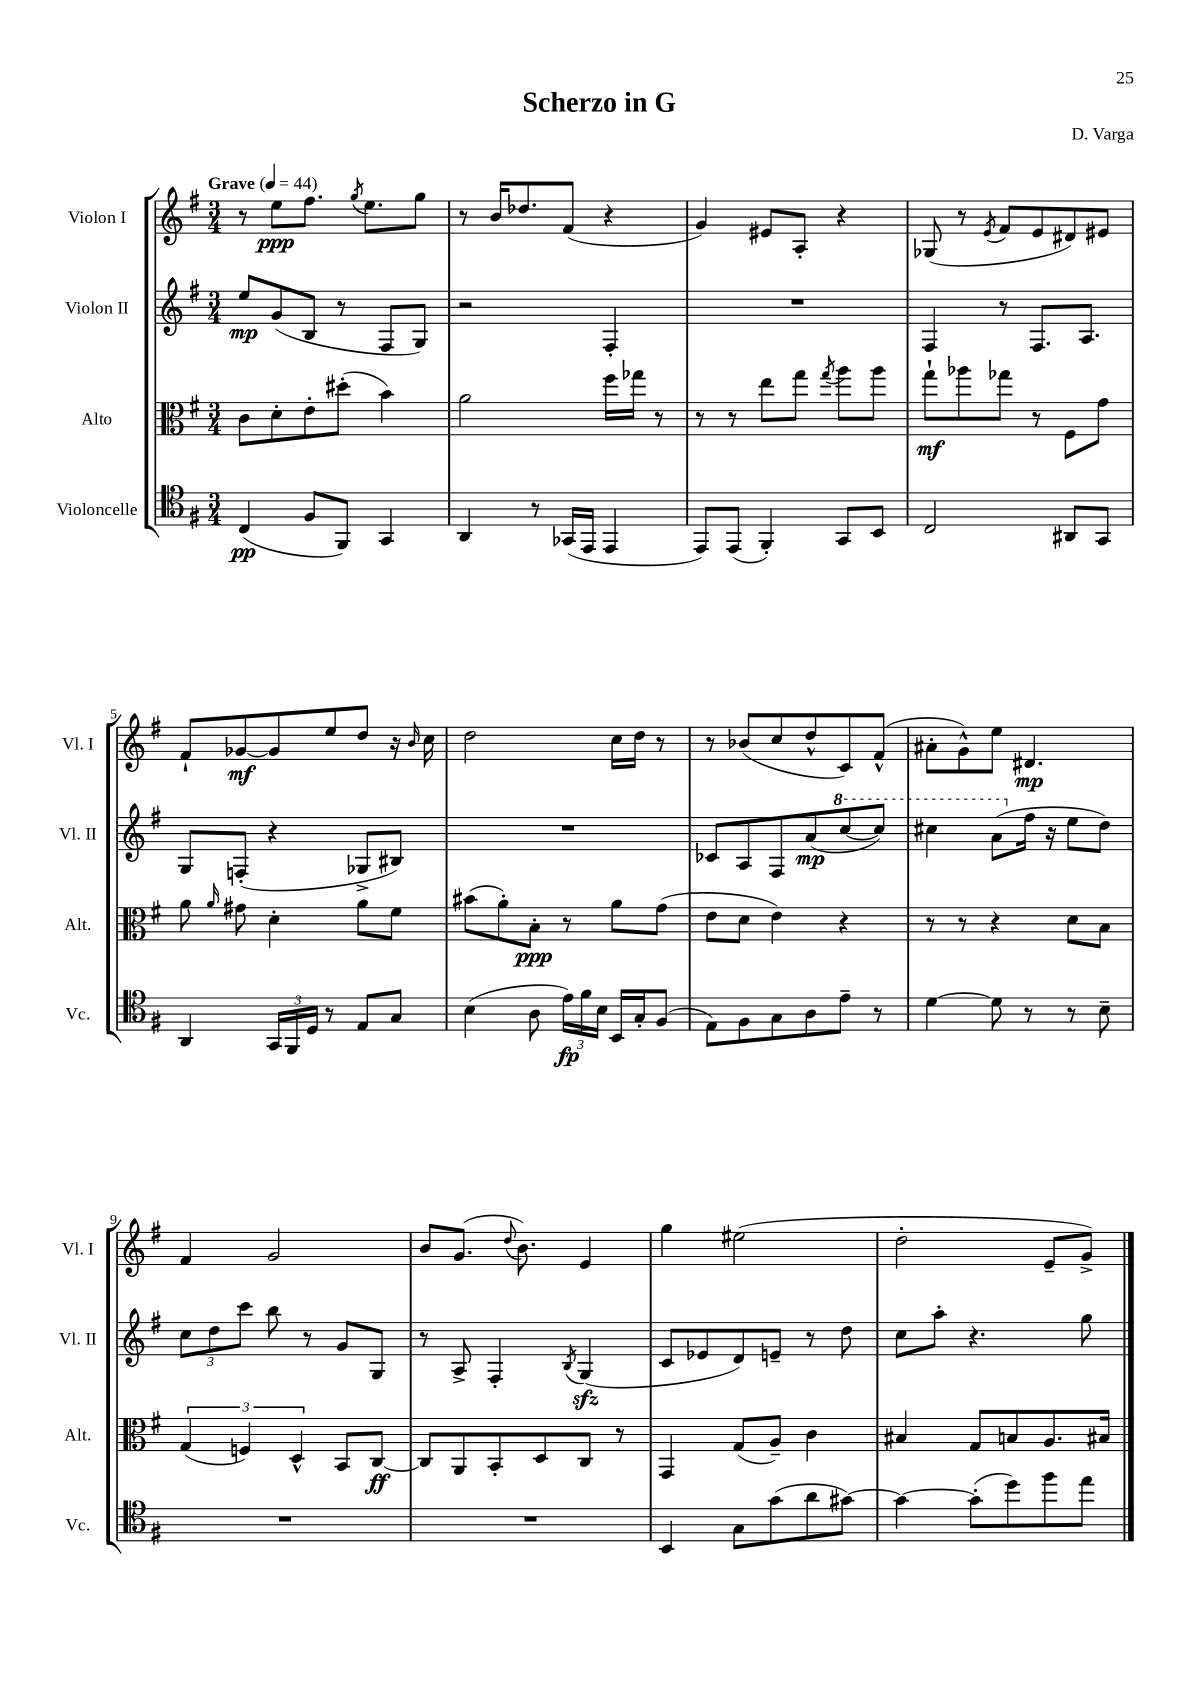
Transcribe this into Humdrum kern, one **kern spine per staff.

**kern	**dynam	**kern	**dynam	**kern	**dynam	**kern	**dynam
*part4	*part4	*part3	*part3	*part2	*part2	*part1	*part1
*staff4	*staff4	*staff3	*staff3	*staff2	*staff2	*staff1	*staff1
*I"Violoncelle	*	*I"Alto	*	*I"Violon II	*	*I"Violon I	*
*I'Vc.	*	*I'Alt.	*	*I'Vl. II	*	*I'Vl. I	*
*clefC4	*	*clefC3	*	*clefG2	*	*clefG2	*
*k[f#]	*	*k[f#]	*	*k[f#]	*	*k[f#]	*
*M3/4	*	*M3/4	*	*M3/4	*	*M3/4	*
*MM44	*	*MM44	*	*MM44	*	*MM44	*
=1	=1	=1	=1	=1	=1	=1	=1
!	!	!	!	!	!	!LO:TX:a:B:t=Grave	!
(4C/	pp	8c\L	.	8ee/L	mp	8r	.
.	.	8d'\	.	(8g/	.	8ee\L	ppp
8F#/L	.	8e'\	.	8B/J	.	8.ff#\J	.
8FF#/J)	.	(8dd#X'\J	.	8r	.	.	.
.	.	.	.	.	.	8qgg/	.
.	.	.	.	.	.	8.ee\L	.
4GG/	.	4b\)	.	8F#/L	.	.	.
.	.	.	.	8G/J)	.	8gg\J	.
=2	=2	=2	=2	=2	=2	=2	=2
4AA/	.	2a\	.	2r	.	8r	.
.	.	.	.	.	.	16b/KL	.
.	.	.	.	.	.	8.dd-X/	.
8r	.	.	.	.	.	.	.
(16GG-X/LL	.	.	.	.	.	(8f#/J	.
16EE/JJ	.	.	.	.	.	.	.
4EE/	.	16ff#\LL	.	4F#'/	.	4r	.
.	.	16gg-X\JJ	.	.	.	.	.
.	.	8r	.	.	.	.	.
=3	=3	=3	=3	=3	=3	=3	=3
8EE/L)	.	8r	.	2.r	.	4g/)	.
(8EE/J	.	8r	.	.	.	.	.
4FF#'/)	.	8ee\L	.	.	.	8e#X/L	.
.	.	8gg\J	.	.	.	8A'/J	.
.	.	8qgg/	.	.	.	.	.
8GG/L	.	8aa\L	.	.	.	4r	.
8BB/J	.	8aa\J	.	.	.	.	.
=4	=4	=4	=4	=4	=4	=4	=4
2C/	.	8gg`\L	mf	4F#/	.	(8G-X/	.
.	.	8aa-X\	.	.	.	8r	.
.	.	.	.	.	.	8qe/	.
.	.	8gg-X\J	.	8r	.	8f#/L	.
.	.	8r	.	8.F#/L	.	8e/	.
8AA#X/L	.	8F#\L	.	.	.	8d#X/)	.
.	.	.	.	8.A/J	.	.	.
8GG/J	.	8g\J	.	.	.	8e#X/J	.
!!LO:LB:g=z
=5	=5	=5	=5	=5	=5	=5	=5
4AA/	.	8a\	.	8G/L	.	8f#`/L	.
.	.	16qqa/	.	.	.	.	.
.	.	8g#X\	.	(8Fn'/J	.	[8g-X/	mf
24GG/LL	.	4d'\	.	4r	.	8g-/]	.
24FF#/	.	.	.	.	.	.	.
24D/JJ	.	.	.	.	.	.	.
8r	.	.	.	.	.	8ee/	.
8E/L	.	8a\L	.	8G-X^/L	.	8dd/J	.
8G/J	.	8f#\J	.	8B#X/J)	.	16r	.
.	.	.	.	.	.	16qqb/	.
.	.	.	.	.	.	16cc\	.
=6	=6	=6	=6	=6	=6	=6	=6
(4B\	.	(8b#X\L	.	2.r	.	2dd\	.
.	.	8a'\)	.	.	.	.	.
8A\	.	8B'\J	ppp	.	.	.	.
24e\LL)	fp	8r	.	.	.	.	.
24f#\	.	.	.	.	.	.	.
24B\JJ	.	.	.	.	.	.	.
16BB/LL	.	8a\L	.	.	.	16cc\LL	.
16G'/J	.	.	.	.	.	16dd\JJ	.
(8F#/J	.	(8g\J	.	.	.	8r	.
=7	=7	=7	=7	=7	=7	=7	=7
8E\L)	.	8e\L	.	8c-X/L	.	8r	.
8F#\	.	8d\J	.	8A/	.	(8b-X/L	.
8G\	.	4e\)	.	8F#/	.	8cc/	.
8A\	.	.	.	(8a/	mp	8dd^^/	.
*	*	*	*	*8va	*	*	*
8e~\J	.	4r	.	[8ccc/	.	8c/)	.
8r	.	.	.	8ccc/J])	.	(8f#^^/J	.
=8	=8	=8	=8	=8	=8	=8	=8
[4d\	.	8r	.	4ccc#X\	.	8a#X'\L	.
.	.	8r	.	.	.	8g^^\)	.
8d\]	.	4r	.	(8aa\L	.	8ee\J	.
*	*	*	*	*X8va	*	*	*
8r	.	.	.	16ff#\Jk	.	4.d#X/	mp
.	.	.	.	16r	.	.	.
8r	.	8d\L	.	8ee\L	.	.	.
8B~\	.	8B\J	.	8dd\J)	.	.	.
!!LO:LB:g=z
=9	=9	=9	=9	=9	=9	=9	=9
2.r	.	(6G/	.	12cc\L	.	4f#/	.
.	.	.	.	12dd\	.	.	.
.	.	6Fn/)	.	12ccc\J	.	.	.
.	.	.	.	8bb\	.	2g/	.
.	.	6D^^/	.	.	.	.	.
.	.	.	.	8r	.	.	.
.	.	8BB/L	.	8g/L	.	.	.
.	.	[8C/J	ff	8G/J	.	.	.
=10	=10	=10	=10	=10	=10	=10	=10
2.r	.	8C/L]	.	8r	.	8b/L	.
.	.	8AA/	.	8A^/	.	(8.g/J	.
.	.	8BB'/	.	4F#'/	.	.	.
.	.	.	.	.	.	8qqdd/	.
.	.	.	.	.	.	8.b\)	.
.	.	8D/	.	.	.	.	.
.	.	.	.	8qB/	.	.	.
.	.	8C/J	.	(4Gzz/	.	4e/	.
.	.	8r	.	.	.	.	.
=11	=11	=11	=11	=11	=11	=11	=11
4BB/	.	4GG/	.	8c/L	.	4gg\	.
.	.	.	.	8e-X/	.	.	.
8G\L	.	(8G/L	.	8d/)	.	(2ee#X\	.
(8g\	.	8A~/J)	.	8en~/J	.	.	.
8a\	.	4c\	.	8r	.	.	.
[8g#X\J)	.	.	.	8dd\	.	.	.
=12	=12	=12	=12	=12	=12	=12	=12
4g#\_	.	4B#X/	.	8cc\L	.	2dd'\	.
.	.	.	.	8aa'\J	.	.	.
(8g#'\L]	.	8G/L	.	4.r	.	.	.
8dd\)	.	8Bn/	.	.	.	.	.
8ff#\	.	8.A/	.	.	.	8e~/L	.
8ee\J	.	.	.	8gg\	.	8g^/J)	.
.	.	16B#X/Jk	.	.	.	.	.
==	==	==	==	==	==	==	==
*-	*-	*-	*-	*-	*-	*-	*-
